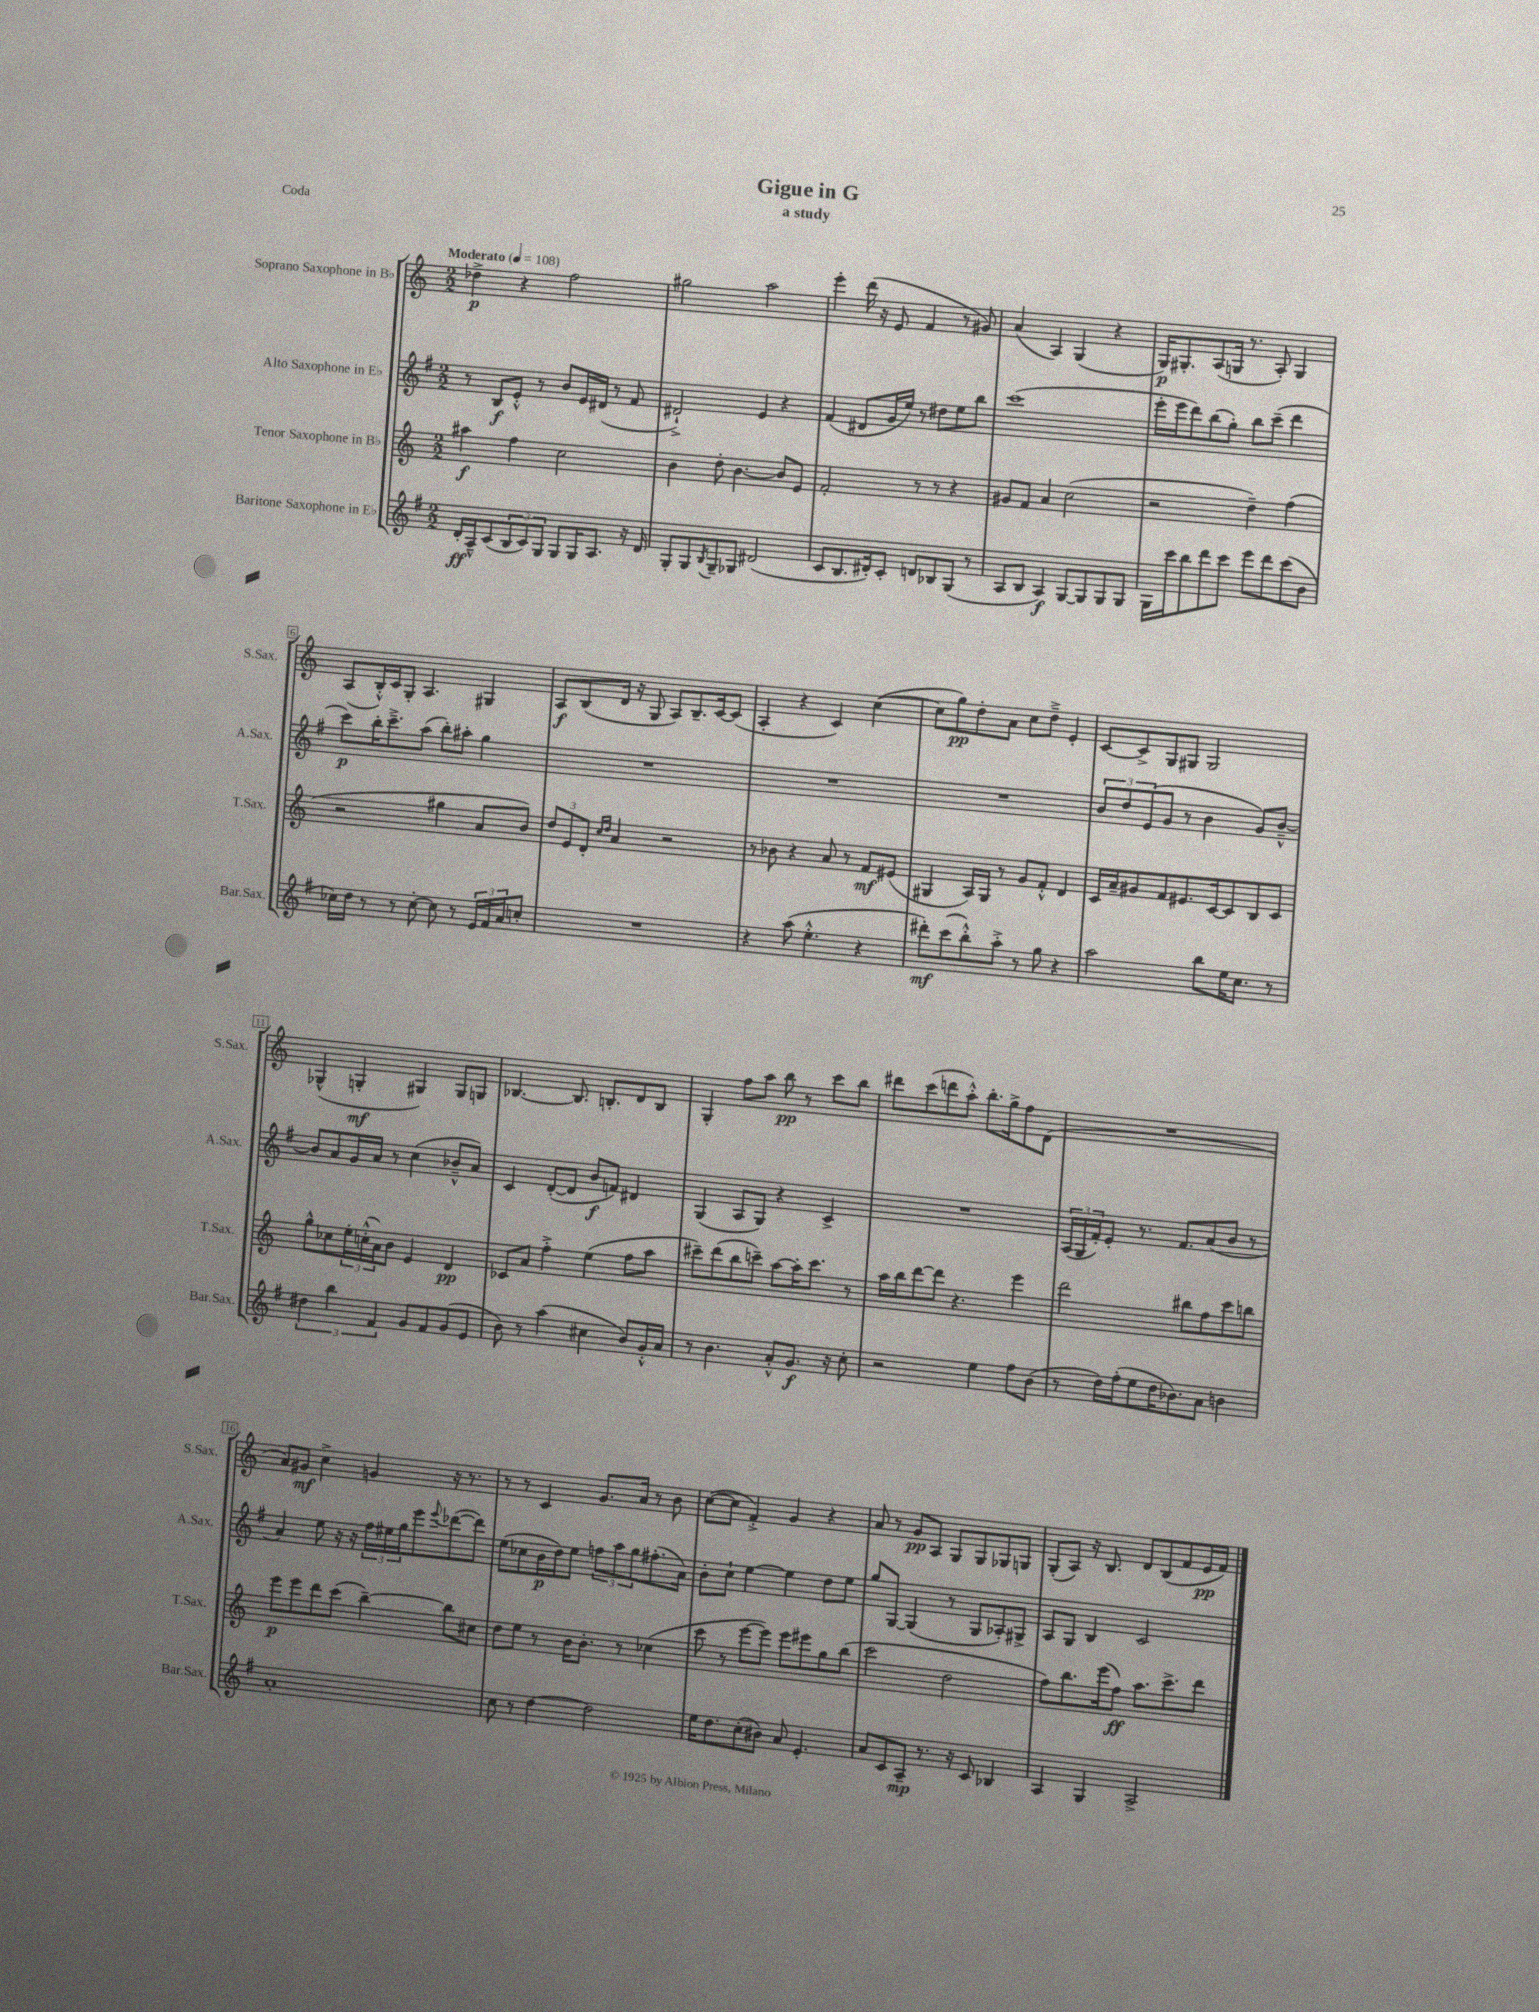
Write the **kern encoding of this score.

**kern	**kern	**kern	**kern
*staff4	*staff3	*staff2	*staff1
*clefG2	*clefG2	*clefG2	*clefG2
*k[f#]	*k[]	*k[f#]	*k[]
*M2/2	*M2/2	*M2/2	*M2/2
*MM108	*MM108	*MM108	*MM108
16d'	4aa#	8r	4dd-^
16A~^^	.	.	.
(8c	.	8B	.
12B	4ff	8e'^^	4r
12c)	.	.	.
.	.	8r	.
12G	.	.	.
8G	2cc	8b	2ff
16G	.	16e	.
8.A	.	(16d#	.
.	.	8r	.
16r	.	8f#	.
16d	.	.	.
=	=	=	=
8G'	4b	2d#`^)	2gg#
8G	.	.	.
8qB	.	.	.
8G~	8dd'	.	.
8G-	[4.b	.	.
(2d#	.	4e	2aa
.	8b]	4r	.
.	8e	.	.
=	=	=	=
8c	2f'	(4f#	4eee'
8.B	.	.	.
.	.	8d#	(16ddd
16d#')	.	.	16r
8c'	.	16g	8e
.	.	16ee)	.
8d	8r	8r	4f
8B-	8r	8dd#	.
(8G	4r	8ee	8r
8r	.	8bb	8g#)
=	=	=	=
8A	8g#	(1ccc	(4a
8B	8f	.	.
4A)	4a	.	4A)
[8G	(2cc	.	(4G
8G]	.	.	.
8G	.	.	4r
8G	.	.	.
=	=	=	=
16G	2r	16eee'	16G)
16ccc	.	16eee	8.G#'
8bb	.	8ddd)	.
8ddd	.	(8bb	(8A
8ccc	.	8gg')	16G
.	.	.	8.r
8eee	4dd~)	8bb	.
8ddd	.	(8ccc~	8A')
(8ccc	(4ff	4ddd	4G
8b	.	.	.
=	=	=	=
16cc-)	2r	8ccc)	(8A
16dd	.	.	.
8r	.	16bb'	16B'^^)
.	.	8.ccc~^	16c
8r	.	.	8G'
[8cc-'	.	(8aa	4.A
8cc-]	4gg#	8bb')	.
8r	.	8aa#'	.
24e	8a	4gg	4G#
24f#	.	.	.
24a	.	.	.
8cc'	8b)	.	.
=	=	=	=
1r	12dd	1r	8A
.	12e	.	.
.	.	.	(8B
.	12d'	.	.
.	16qqcc	.	.
.	16qqdd	.	.
.	4a	.	16d
.	.	.	16r
.	.	.	8G
.	2r	.	8A)
.	.	.	8.B~
.	.	.	[16c
.	.	.	(8c]
=	=	=	=
4r	8r	1r	4A'
.	8b-	.	.
(8aa	4r	.	4r
4.ee'^^	.	.	.
.	8a	.	4c)
.	8r	.	.
4r	8f	.	([4cc
.	(8e#	.	.
=	=	=	=
8ddd#')	4G#	1r	8cc]
(8ccc	.	.	8gg)
8bb'^^)	16A)	.	8dd'
.	16G#	.	.
8aa'^	8r	.	8a
8r	8g	.	8cc
8gg	8f'^^	.	8dd~^
4r	4d	.	4e'
=	=	=	=
2aa	16c	12b	[8c
.	16a~	.	.
.	.	12dd	.
.	8g#	.	8c^]
.	.	(12e	.
.	8f	8g	8G
.	8.e#	8r	8G#
8bb	.	4b	2G#
.	[16c	.	.
16ee	8c]	.	.
8.cc	.	.	.
.	8B	8g)	.
8r	8c	[8b~^^	.
=	=	=	=
6dd#	8gg^^	8b]	(4G-^^
.	8cc-	8a	.
6bb	.	.	.
.	24ee'	16g	4G'
.	(24cc'^^	.	.
.	.	16a	.
6f#	24a)	.	.
.	8b	8r	.
8g	4e	(4cc	4G#)
8f#	.	.	.
(8g	4d	8b-~^^	8G#
8e	.	8a)	8G
=	=	=	=
8b)	8c-	4c	[4.B-
8r	8a	.	.
(4aa	4ff'^	([8d'	.
.	.	8d]	8.B-]
4cc#	(4ee	8b	.
.	.	.	8.B'
.	.	8f)	.
8b)	8ff	4d#	8d
16g'^^	8aa	.	8B
16a	.	.	.
=	=	=	=
8r	8ccc#~)	(4G	4G'
4.b	(8ddd	.	.
.	8bb	8A	8ff
.	8ccc~)	8G)	8aa
8a'^^	[8aa	4r	8bb
8.g	16aa']	.	8r
.	8.ccc	.	.
.	.	4c^	8ccc
16r	.	.	.
8cc'	8r	.	8bb
=	=	=	=
2r	16aa	1r	8ddd#
.	16bb	.	.
.	[8ddd	.	(8ccc
.	8ddd]	.	8ddd
.	4.r	.	8aa'^^)
4ee	.	.	8.bb'
.	.	.	16gg^
8ff#	4eee	.	8ff
(8b	.	.	(8d
=	=	=	=
8r	2ddd	(24A	1r
.	.	24G	.
.	.	24f#')	.
16dd)	.	8e'	.
(16ff#'	.	.	.
8ee	.	8.r	.
16dd	.	.	.
8.b-)	.	8.f#	.
.	8bb#	.	.
8a	8ff	(8a	.
4b	8ccc	8b	.
.	8bb	8r	.
=	=	=	=
1a'	8eee	4a)	8a)
.	8eee	.	8g#
.	8ddd	8ee	4cc^
.	(8ccc	16r	.
.	.	16r	.
.	[4bb~)	24ff#	4g
.	.	24ee#	.
.	.	24gg	.
.	.	8eee	.
.	.	8qqeee	.
.	8bb]	([8ddd-	16r
.	.	.	8.r
.	8cc#	8ddd-])	.
=	=	=	=
8cc	8dd	(8ee	8r
8r	8ee	8cc-	8r
[4dd	8r	16b	4c
.	.	16dd)	.
.	16b	8ee	.
.	8.b'	.	.
2dd]	.	12ff	8.g
.	.	12aa	.
.	8r	.	.
.	.	12gg	.
.	.	.	16a
.	(4cc-	(8.ff#'	8r
.	.	.	8b
.	.	16a)	.
=	=	=	=
16ee	8ccc	8b'	([8cc
8.dd	.	.	.
.	8r	8cc`	8cc]
(8cc'	[8eee	[4ee	4f'^)
8b#)	8eee])	.	.
8a	8eee	4ee]	4g
4.e'	8eee#	.	.
.	8gg	8dd	4r
.	(8bb	8ee	.
=	=	=	=
8a	2ccc	8gg	8a
8c	.	[8G	8r
8A~	.	(4G]	8g
8.r	.	.	8A
.	2dd	8r	8G
16r	.	.	.
8c	.	8G	8G
4B-	.	8A-')	8G-
.	.	8G#^	8G
=	=	=	=
4A	8ff)	8A	(8G'
.	8.bb	8G	8A)
4G	.	4B	16r
.	(16eee	.	8.B
.	8ff)	.	.
2A^	8.aa	2c	8d
.	.	.	(8B
.	8.ccc^	.	.
.	.	.	8f
.	8ddd	.	16e
.	.	.	16f)
==	==	==	==
*-	*-	*-	*-
